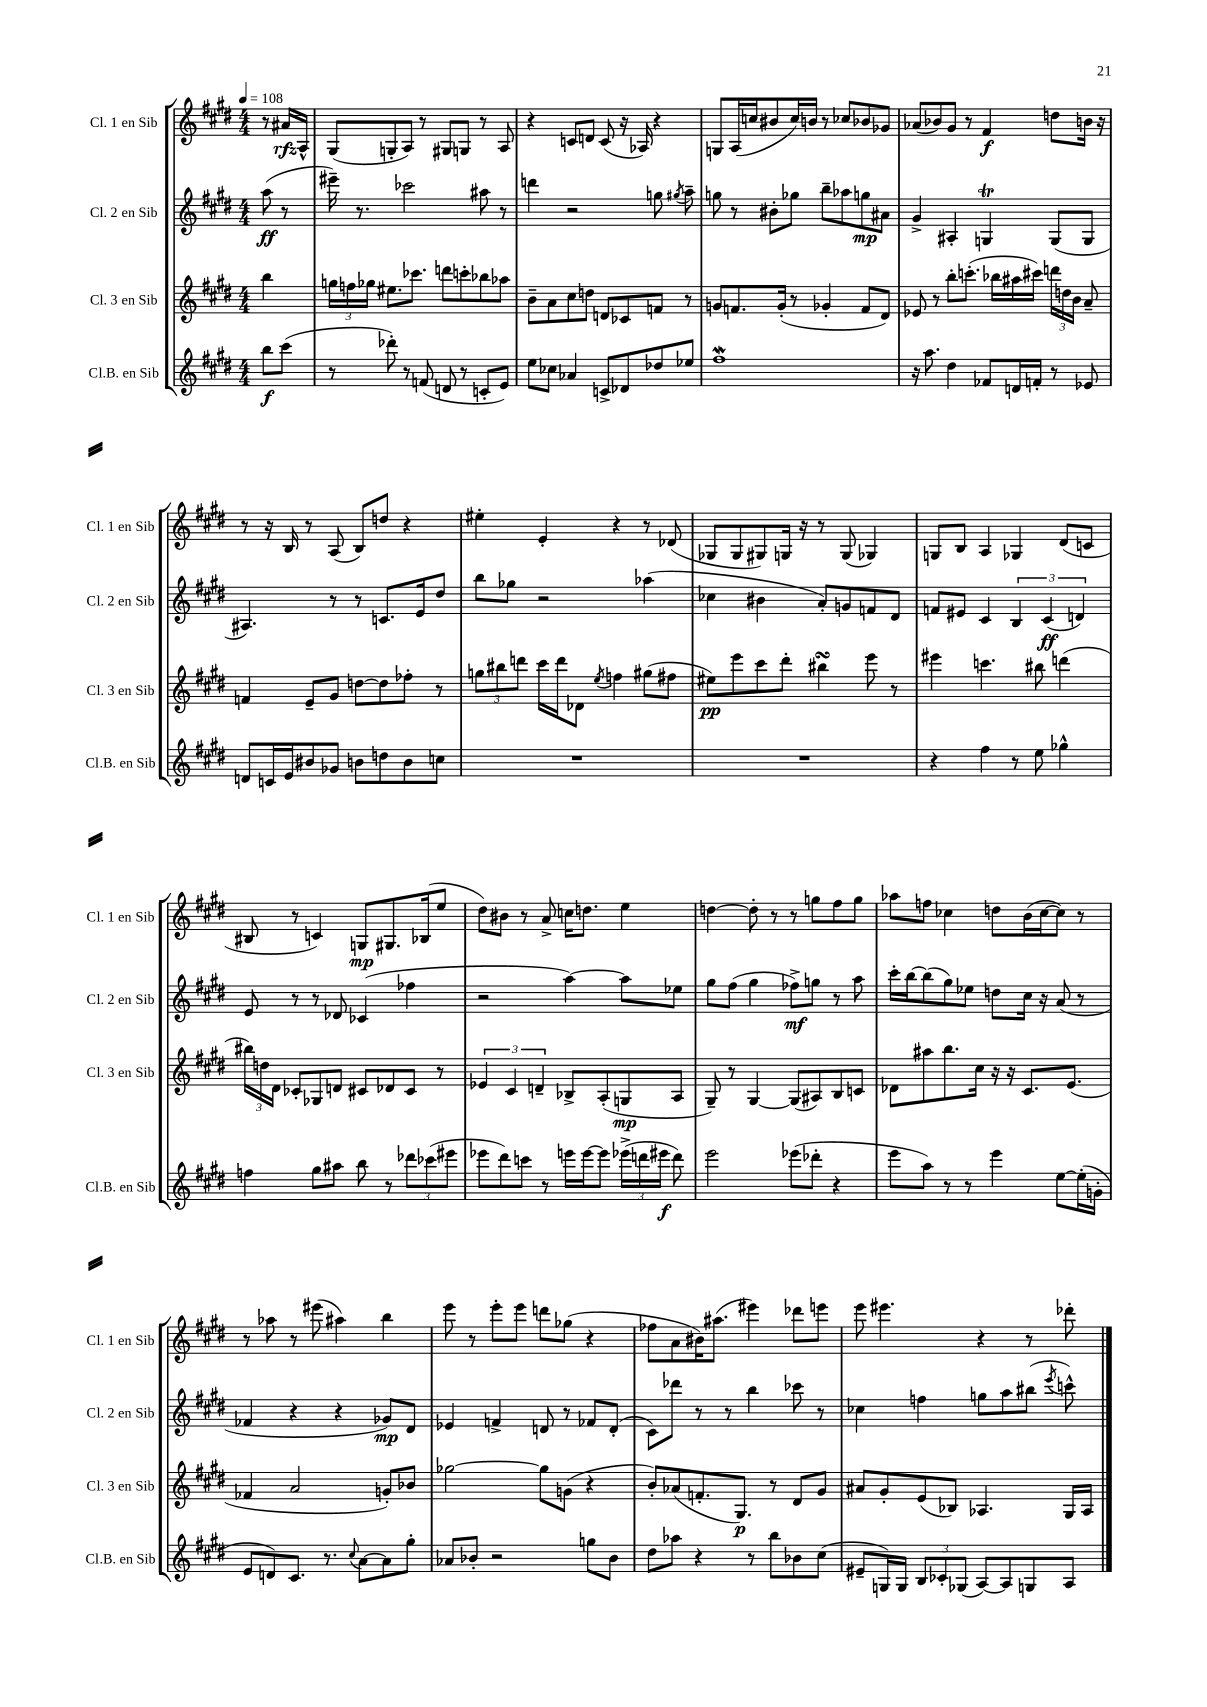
<<
\new StaffGroup <<
\new Staff = "s0" \with { instrumentName = "Cl. 1 en Sib" shortInstrumentName = "Cl. 1 en Sib" } {
    \clef treble \key e \major \numericTimeSignature \time 4/4 \partial 4 \tempo 4 = 108
    \autoBeamOff r8 ais'16[\rfz a16]-^ |
    gis8[( g8-. a8]) r8 gis8[ g8] r8 a8 |
    r4 c'8[ d'8] c'8( r16 aes16) r4 |
    g8[ a16( c''16 bis'8 c''16) b'16] r8 ces''8[ bes'8 ges'8] |
    aes'8[( bes'8) gis'8] r8 fis'4\f d''8[ b'16] r16 |
    r8 r16 b16 r8 a8( b8[) d''8] r4 |
    eis''4-. e'4-. r4 r8 des'8( |
    ges8[ ges8 gis8) g16] r16 r8 g8( ges4) |
    g8[ b8] a4 ges4 dis'8[( c'8] |
    bis8 r8 c'4) g8[\mp gis8. bes16( e''8] |
    dis''8[) bis'8] r8 a'8-> c''16[ d''8.] e''4 |
    d''4~ d''8-. r8 r8 g''8[ fis''8 g''8] |
    aes''8[ f''8] ces''4 d''8[ b'16( ces''16~ ces''8]) r8 |
    r8 aes''8 r8 eis'''8( ais''4) b''4 |
    e'''8 r8 e'''8[-. e'''8] d'''8[ ges''8]( r4 |
    fes''8[ a'8 bis'16) ais''8.]( eis'''4) des'''8[ e'''8] |
    e'''8 eis'''4. r4 r8 des'''8-. \bar "|." |
}
\new Staff = "s1" \with { instrumentName = "Cl. 2 en Sib" shortInstrumentName = "Cl. 2 en Sib" } {
    \clef treble \key e \major \numericTimeSignature \time 4/4 \partial 4
    \autoBeamOff a''8\ff( r8 |
    eis'''16--) r8. ces'''2 ais''8 r8 |
    d'''4 r2 g''8 \acciaccatura { gis''8 } a''8-- |
    g''8 r8 bis'8[-. ges''8] b''8[-- aes''8 g''8\mp ais'8] |
    gis'4-> ais4-. g4\trill g8[( g8] |
    ais4.) r8 r8 c'8.[ e'16 dis''8] |
    b''8[ ges''8] r2 aes''4( |
    ces''4 bis'4 a'8[-.) g'8 f'8 dis'8] |
    f'8[ eis'8] cis'4 \tuplet 3/2 { b4 cis'4\ff( d'4) } |
    e'8 r8 r8 des'8 ces'4( fes''4 |
    r2 a''4~) a''8[ ees''8] |
    gis''8[ fis''8]( gis''4 fes''8[->\mf) g''8] r8 a''8 |
    cis'''16[-. b''16~ b''8( gis''8) ees''8] d''8[ cis''16] r16 a'8( r8 |
    fes'4 r4 r4 ges'8[\mp) dis'8] |
    ees'4 f'4-> d'8 r8 fes'8[ d'8]-.( |
    cis'8[) des'''8] r8 r8 b''4 ces'''8 r8 |
    ces''4 f''4 g''8[ a''8 bis''8]( \acciaccatura { e'''8 } c'''8-^) \bar "|." |
}
\new Staff = "s2" \with { instrumentName = "Cl. 3 en Sib" shortInstrumentName = "Cl. 3 en Sib" } {
    \clef treble \key e \major \numericTimeSignature \time 4/4 \partial 4
    \autoBeamOff b''4 |
    \tuplet 3/2 { g''16[ f''16 ges''16] } eis''8.[ ces'''8.] d'''8[ c'''8-. bes''8 aes''8] |
    b'8[-- a'8 cis''8 d''8] d'8[ ces'8 f'8] r8 |
    g'8[ f'8. g'16]-.( r8 ges'4-. f'8[ dis'8]) |
    ees'8 r8 b''8[-. c'''8.]-.( bes''16[ ais''16 cis'''16]) \tuplet 3/2 { d'''16[ d''16 b'16] } a'8-- |
    f'4 e'8[-- gis'8] d''8[~ d''8 fes''8]-. r8 |
    \tuplet 3/2 { g''8[ bis''8 d'''8] } cis'''16[ d'''16 des'8] \acciaccatura { e''8 } f''4 gis''8[( fis''8] |
    eis''8[\pp) e'''8 cis'''8 dis'''8]-. bis''4\turn e'''8 r8 |
    eis'''4 c'''4. bis''8 d'''4( |
    \tuplet 3/2 { bis''16[) d''16 dis'16] } ces'8[-. ges8 d'8] cis'8[ des'8 cis'8] r8 |
    \tuplet 3/2 { ees'4 cis'4 d'4-- } bes8[-> a8-.( g8\mp a8] |
    gis8--) r8 gis4~ gis8[( ais8) b8 c'8] |
    des'8[ ais''8 b''8. cis''16] r16 r16 cis'8.[ e'8.]( |
    fes'4 a'2 g'8[-.) bes'8] |
    ges''2~ ges''8[ g'8]( r4 |
    b'8[-.) aes'8( f'8.-. gis8.]\p) r8 dis'8[ gis'8] |
    ais'8[ gis'8-. e'8( bes8]) aes4. gis16[ aes16] \bar "|." |
}
\new Staff = "s3" \with { instrumentName = "Cl.B. en Sib" shortInstrumentName = "Cl.B. en Sib" } {
    \clef treble \key e \major \numericTimeSignature \time 4/4 \partial 4
    \autoBeamOff b''8[\f cis'''8]( |
    r8 des'''8-.) r8 f'8( d'8 r8 c'8[-. e'8]) |
    e''8[ ces''8] aes'4 c'8[-> des'8 des''8 ees''8] |
    fis''1\mordent |
    r16 a''8. dis''4 fes'8[ d'16 f'16]-. r8 ees'8 |
    d'8[ c'16 e'16 bis'8 ges'8] b'8[ d''8 b'8 c''8] |
    R1 |
    R1 |
    r4 fis''4 r8 e''8 ges''4-^ |
    f''4 gis''8[ ais''8] b''8 r8 \tuplet 3/2 { des'''8[ ces'''8( eis'''8] } |
    ees'''8[ dis'''8) c'''8] r8 e'''16[ e'''16~ e'''8] \tuplet 3/2 { ees'''16[->( d'''16 eis'''16]\f } d'''8) |
    e'''2 ees'''8[( des'''8]-. r4 |
    e'''8[ a''8]) r8 r8 e'''4 e''8[~ e''16-.( g'16]-. |
    e'8[ d'8) cis'8.] r8. \appoggiatura { cis''8 } a'8[~ a'8 gis''8]-. |
    aes'8[ bes'8]-. r2 g''8[ bes'8] |
    dis''8[ aes''8] r4 r8 b''8[ bes'8 cis''8]( |
    eis'8[-- g16) g16] \tuplet 3/2 { b8[ ces'8-. ges8]( } a8[~) a8 g8 a8] \bar "|." |
}
>>
>>
\layout { \context { \Score \remove "Bar_number_engraver" } }
